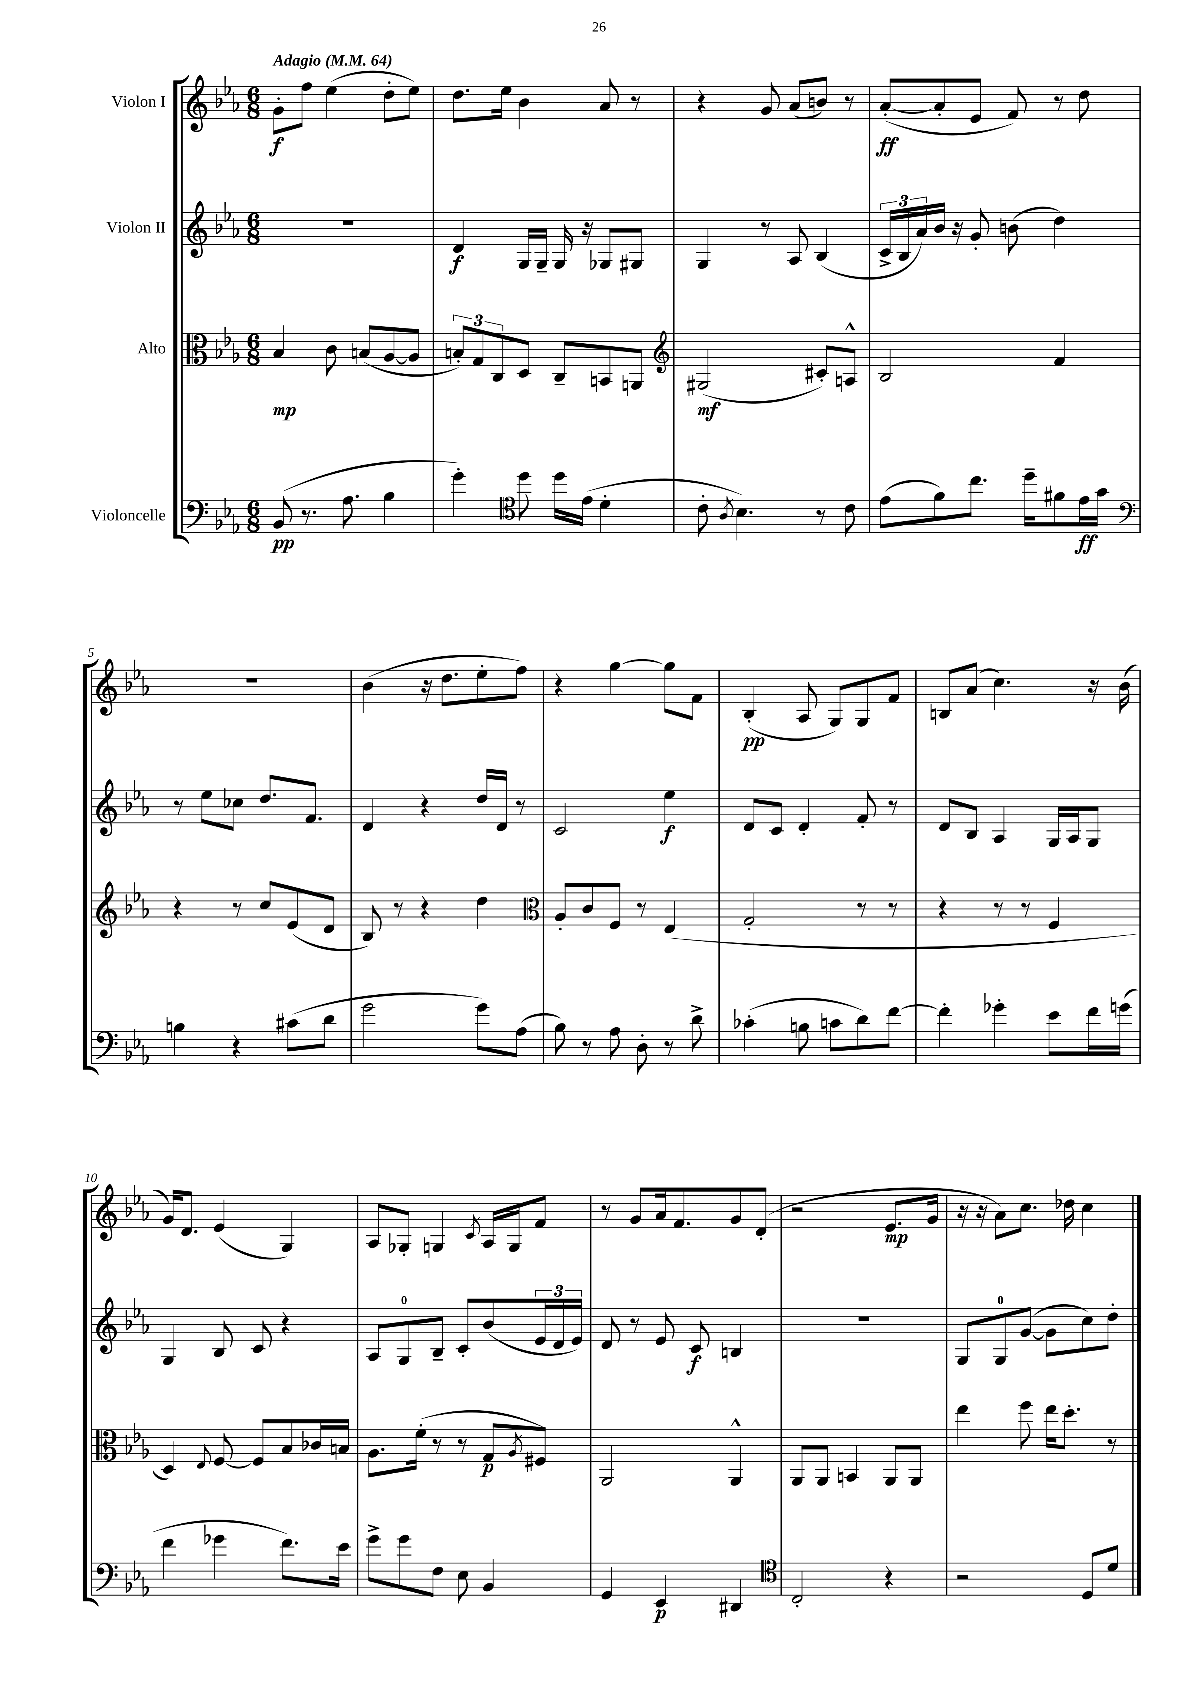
<<
\new StaffGroup <<
\new Staff = "s0" \with { instrumentName = "Violon I" } {
    \clef treble \key ees \major \numericTimeSignature \time 6/8 \tempo "Adagio" 4 = 64
    g'8-.\f f''8 ees''4( d''8-. ees''8) |
    d''8. ees''16 bes'4 aes'8 r8 |
    r4 g'8 aes'8( b'8) r8 |
    aes'8~-.\ff( aes'8-. ees'8 f'8) r8 d''8 |
    R2. |
    bes'4( r16 d''8. ees''8-. f''8) |
    r4 g''4~ g''8 f'8 |
    bes4-.\pp( aes8 g8) g8 f'8 |
    b8 aes'8( c''4.) r16 bes'16( |
    g'16) d'8. ees'4( g4) |
    aes8 ges8-. g4 \acciaccatura { c'8 } aes16 g16 f'8 |
    r8 g'8 aes'16 f'8. g'8 d'8-.( |
    r2 ees'8.\mp g'16 |
    r16 r16 aes'8) c''8. des''16 c''4 \bar "|." |
}
\new Staff = "s1" \with { instrumentName = "Violon II" } {
    \clef treble \key ees \major \numericTimeSignature \time 6/8
    R2. |
    d'4\f g16 g16-- g16 r16 ges8 gis8 |
    g4 r8 aes8 bes4( |
    \tuplet 3/2 { c'16-> bes16 aes'16) } bes'16 r16 g'8-. b'8( d''4) |
    r8 ees''8 ces''8 d''8. f'8. |
    d'4 r4 d''16 d'16 r8 |
    c'2 ees''4\f |
    d'8 c'8 d'4-. f'8-. r8 |
    d'8 bes8 aes4 g16 aes16 g8 |
    g4 bes8 c'8 r4 |
    aes8 g8-0 bes8-- c'8-. bes'8( \tuplet 3/2 { ees'16 d'16 ees'16) } |
    d'8 r8 ees'8 c'8\f b4 |
    R2. |
    g8 g8-0 g'8~( g'8 c''8) d''8-. \bar "|." |
}
\new Staff = "s2" \with { instrumentName = "Alto" } {
    \clef alto \key ees \major \numericTimeSignature \time 6/8
    bes4\mp c'8 b8( aes8~ aes8 |
    \tuplet 3/2 { b8-.) g8 c8 } d8 c8-- b,8 a,8 |
    \clef treble gis2\mf( cis'8-.) a8-^ |
    bes2 f'4 |
    r4 r8 c''8 ees'8( d'8 |
    bes8) r8 r4 d''4 |
    \clef alto aes8-. c'8 f8 r8 ees4( |
    g2-. r8 r8 |
    r4 r8 r8 f4 |
    d4) \appoggiatura { ees8 } f8~ f8 bes8 ces'16 b16 |
    aes8. f'16-.( r8 r8 g8\p \acciaccatura { aes8 } fis8) |
    aes,2 aes,4-^ |
    aes,8 aes,8 b,4 aes,8 aes,8 |
    ees''4 f''8 ees''16 d''8.-. r8 \bar "|." |
}
\new Staff = "s3" \with { instrumentName = "Violoncelle" } {
    \clef bass \key ees \major \numericTimeSignature \time 6/8
    bes,8\pp( r8. aes8. bes4 |
    g'4-.) \clef tenor d''8 d''16 ees'16( d'4-. |
    c'8-. \acciaccatura { aes8 } bes4.) r8 c'8 |
    ees'8( f'8) c''8. d''16-- fis'8 ees'16\ff g'16 |
    \clef bass b4 r4 cis'8( d'8 |
    g'2 g'8) aes8( |
    bes8) r8 aes8 d8-. r8 d'8-> |
    ces'4-.( b8 c'8 d'8) f'8~ |
    f'4-. ges'4-. ees'8 f'16 g'16( |
    f'4 ges'4 f'8.) ees'16 |
    g'8-> g'8 f8 ees8 bes,4 |
    g,4 ees,4\p dis,4 |
    \clef tenor c2-. r4 |
    r2 d8 d'8 \bar "|." |
}
>>
>>
